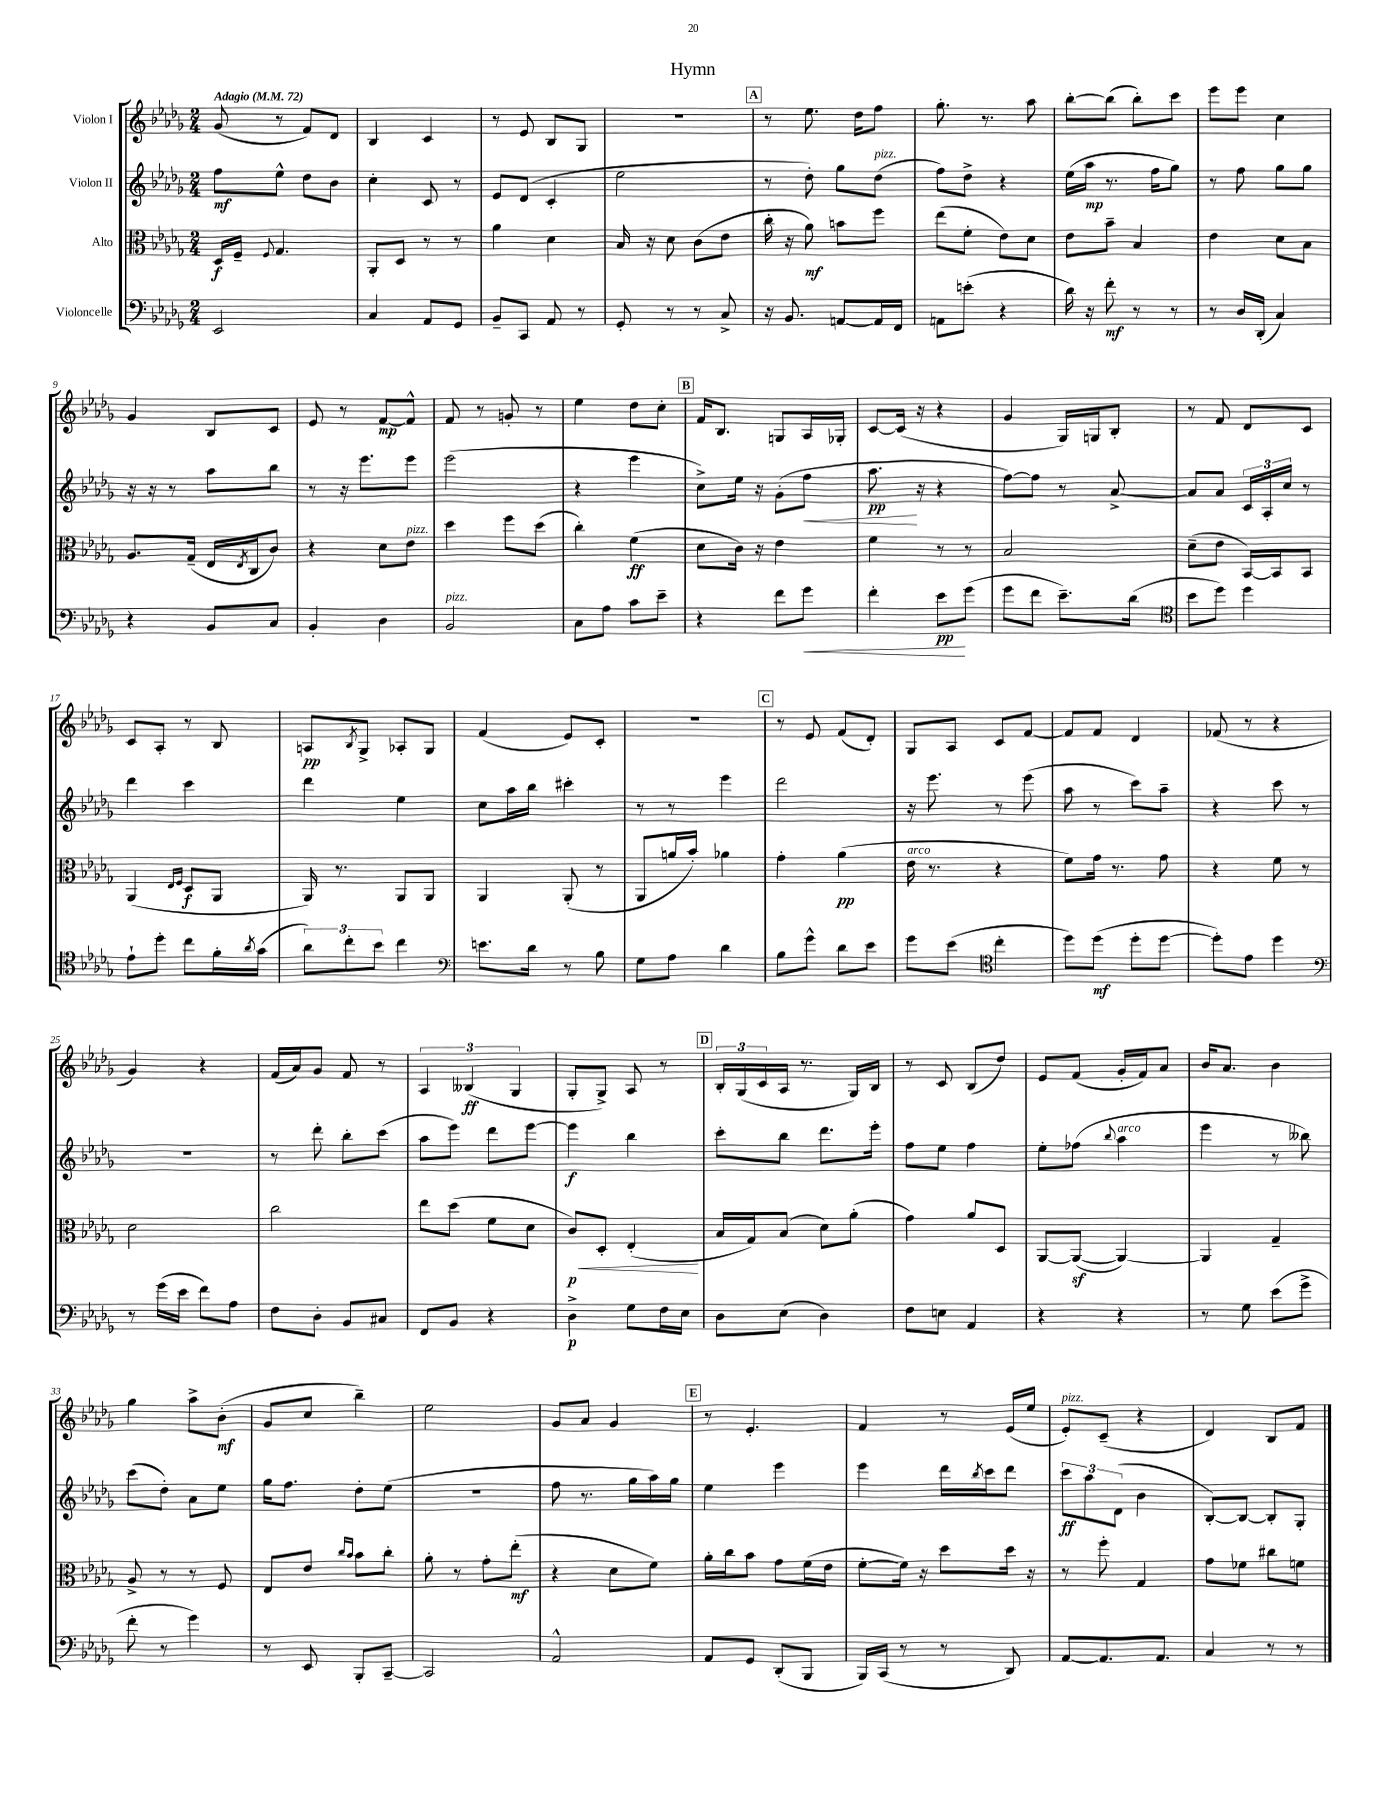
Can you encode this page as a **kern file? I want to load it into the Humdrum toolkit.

**kern	**kern	**kern	**kern
*staff4	*staff3	*staff2	*staff1
*clefF4	*clefC3	*clefG2	*clefG2
*k[b-e-a-d-g-]	*k[b-e-a-d-g-]	*k[b-e-a-d-g-]	*k[b-e-a-d-g-]
*M2/4	*M2/4	*M2/4	*M2/4
*MM72	*MM72	*MM72	*MM72
2EE-	16D-	8ff	(8g-
.	16F~	.	.
.	8qqF	.	.
.	4.G-	8ee-^^	8r
.	.	8dd-	8f)
.	.	8b-	8d-
=	=	=	=
4C	8AA-'	4cc'	4B-
.	8D-	.	.
8AA-	8r	8c	4c
8GG-	8r	8r	.
=	=	=	=
8BB-~	4a-	8e-	8r
8CC	.	(8d-	8e-
8AA-	4d-	4c'	8B-
8r	.	.	8G-
=	=	=	=
8GG-'	16B-	2ee-	2r
.	16r	.	.
8r	8d-	.	.
8r	(8c	.	.
8C^	8e-	.	.
=	=	=	=
16r	16cc'	8r	8r
8.BB-	16r	.	.
.	8a-)	8dd-')	8.ee-
[8AA	8b	8gg-	.
.	.	.	16dd-
16AA]	8ff	(8dd-	8ff
16FF	.	.	.
=	=	=	=
8AA	(8ee-	8ff)	8.gg-'
(8e'	8f'	8dd-^	.
.	.	.	8.r
4r	8e-)	4r	.
.	8d-	.	8aa-
=	=	=	=
16d-)	8e-	(16ee-	[8bb-'
16r	.	16aa-	.
8f'	8b-~	8.r	(8bb-]
8r	4B-	.	8bb-')
.	.	16ff	.
8r	.	8gg-)	8ccc
=	=	=	=
8r	4e-	8r	8eee-
16D-	.	8ff	8eee-
(16DD-'	.	.	.
4C)	8d-	8gg-	4cc
.	8B-	8gg-	.
=	=	=	=
4r	8.A-	16r	4g-
.	.	16r	.
.	.	8r	.
.	(16G-~	.	.
8BB-	16E-	8aa-	8B-
.	8qE-	.	.
.	16C	.	.
8C	8c)	8bb-	8c
=	=	=	=
4BB-'	4r	8r	8e-
.	.	16r	8r
.	.	8.eee-	.
4D-	8d-	.	[8f
.	8e-	8eee-	8f^^]
=	=	=	=
2BB-	4dd-	(2eee-	8f
.	.	.	8r
.	8ff	.	8g'
.	(8dd-	.	8r
=	=	=	=
8C	4cc')	4r	4ee-
8A-	.	.	.
8c	(4f	4eee-	8dd-
8e-~	.	.	8cc'
=	=	=	=
4r	8d-	8cc^)	16f
.	.	.	8.B-
.	16c)	16ee-	.
.	16r	16r	.
8f	4e-	(8g-'	8G
8g-	.	8ff	16A-
.	.	.	16G-'
=	=	=	=
4f'	4f	8.aa-	[8c
.	.	.	(16c]
.	.	16r	16r
8e-	8r	4r	4r
(8g-	8r	.	.
=	=	=	=
8g-	2B-	[8ff)	4g-
8f	.	8ff]	.
8.e-~)	.	8r	16G-)
.	.	.	16G
.	.	[8a-^	8B-'
(16d-	.	.	.
=	=	=	=
*clefC4	*	*	*
8b-	(8d-~	8a-]	8r
8dd-)	8e-	8a-	8f
4dd-	[16BB-)	24c	8d-
.	.	24A-'	.
.	16BB-]	.	.
.	.	24cc	.
.	8BB-	8r	8c
=	=	=	=
8e-`	(4AA-	4ddd-	8c
8dd-'	.	.	8A-'
.	16qqE-	.	.
.	16qqF	.	.
8cc	8D-	4ccc	8r
16f'	8AA-	.	8B-
8qa-	.	.	.
(16g-	.	.	.
=	=	=	=
12a-)	16AA-)	4ddd-	8A
.	8.r	.	.
12cc'	.	.	.
.	.	.	8qB-
.	.	.	8G-^
12b-	.	.	.
4cc	8AA-	4ee-	8A-'
.	8AA-	.	8G-
=	=	=	=
*clefF4	*	*	*
8.e	4AA-	8cc	(4f
.	.	16aa-	.
16d-	.	16bb-	.
8r	(8AA-'	4ccc#'	8e-)
8B-	8r	.	8c'
=	=	=	=
8G-	8AA-	8r	2r
8A-	16a	8r	.
.	16b-')	.	.
4d-	4a-	4eee-	.
=	=	=	=
8B-	4g-'	2ddd-	8r
8g-^^	.	.	8e-
8d-	(4a-	.	(8f
8e-	.	.	8d-')
=	=	=	=
8g-	16e-	16r	8G-
.	8.r	8.eee-	.
(8e-	.	.	8A-
*clefC4	*	*	*
4cc'	4r	8r	8c
.	.	(8eee-	[8f
=	=	=	=
8dd-)	8f)	8aa-	8f]
(8dd-	16g-	8r	8f
.	8.r	.	.
8dd-'	.	8ccc)	4d-
[8dd-	8g-	8aa-~	.
=	=	=	=
8dd-'])	4r	4r	(8f-
8e-	.	.	8r
4dd-	8f	8ccc	4r
.	8r	8r	.
=	=	=	=
*clefF4	*	*	*
8r	2d-	2r	4g-)
(16g-	.	.	.
16e-	.	.	.
8f)	.	.	4r
8A-	.	.	.
=	=	=	=
8F	2cc	8r	(16f
.	.	.	16a-)
8D-'	.	8ddd-'	8g-
8BB-	.	8bb-'	8f
8C#	.	(8ccc	8r
=	=	=	=
8FF	8ee-	8aa-	6A-
8BB-	(8dd-	8eee-)	.
.	.	.	(6B--
4r	8f	8ddd-	.
.	.	.	6G-
.	8d-	[8eee-	.
=	=	=	=
4D-^	8c)	4eee-]	8G-'
.	8D-'	.	8G-^)
8G-	(4E-'	4bb-	8A-
16F	.	.	8r
16E-	.	.	.
=	=	=	=
8D-	16B-	8ccc'	24B-'
.	.	.	(24G-
.	16G-)	.	.
.	.	.	24c
(8E-	(8B-	8bb-	16A-
.	.	.	8.r
4D-)	8d-)	8.ddd-	.
.	(8a-'	.	16G-)
.	.	16eee-'	16B-
=	=	=	=
8F	4g-)	8ff	8r
8E	.	8ee-	8c
4AA-	8a-	4ff	(8B-
.	8D-	.	8dd-)
=	=	=	=
4r	[8AA-	8ee-'	8e-
.	(8AA-_	(8ff-	(8f
.	.	8qqbb-	.
4r	4AA-_)	4aa-	16g-'
.	.	.	16f)
.	.	.	8a-
=	=	=	=
8r	4AA-]	4eee-	16b-
.	.	.	8.a-
8G-	.	.	.
(8e-	4G-~	8r	4b-
8g-^	.	8bb--)	.
=	=	=	=
8f'	8A-^	(8ccc	4gg-
8r	8r	8dd-')	.
4g-)	8r	8a-	8aa-^
.	8F	8ee-	(8b-'
=	=	=	=
8r	8E-	16gg-	8g-
.	.	8.ff	.
8EE-	8e-	.	8cc
.	16qqcc	.	.
.	16qqb-	.	.
8BBB-'	8b-	8dd-'	4bb-~)
[8CC~	8cc'	(8ee-	.
=	=	=	=
2CC]	8a-'	2r	2ee-
.	8r	.	.
.	8g-'	.	.
.	(8ee-'	.	.
=	=	=	=
2AA-^^	4r	8ff	8g-
.	.	8.r	8a-
.	8d-	.	4g-
.	.	16gg-	.
.	8f)	16aa-)	.
.	.	16gg-	.
=	=	=	=
8AA-	16a-'	4ee-	8r
.	16cc	.	.
8GG-	8b-	.	4.e-'
(8DD-'	8g-	4eee-	.
8BBB-	(16f	.	.
.	16e-	.	.
=	=	=	=
16BBB-)	[8f'	4eee-	4f
(16CC	.	.	.
8r	16f])	.	.
.	16r	.	.
8r	8dd-	16ddd-	8r
.	.	8qbb-	.
.	.	16ccc	.
8DD-)	16dd-	8ddd-	(16e-
.	16r	.	16ee-
=	=	=	=
[8AA-	8r	12ccc	8e-')
.	.	12aa-	.
8.AA-]	8ff'	.	(8c~
.	.	(12d-	.
.	4G-	4b-	4r
8.AA-	.	.	.
=	=	=	=
4C	8g-	[8B-')	4d-)
.	8f-	8B-_	.
8r	8cc#	8B-']	8B-
8r	8f	8G-'	8f
==	==	==	==
*-	*-	*-	*-
